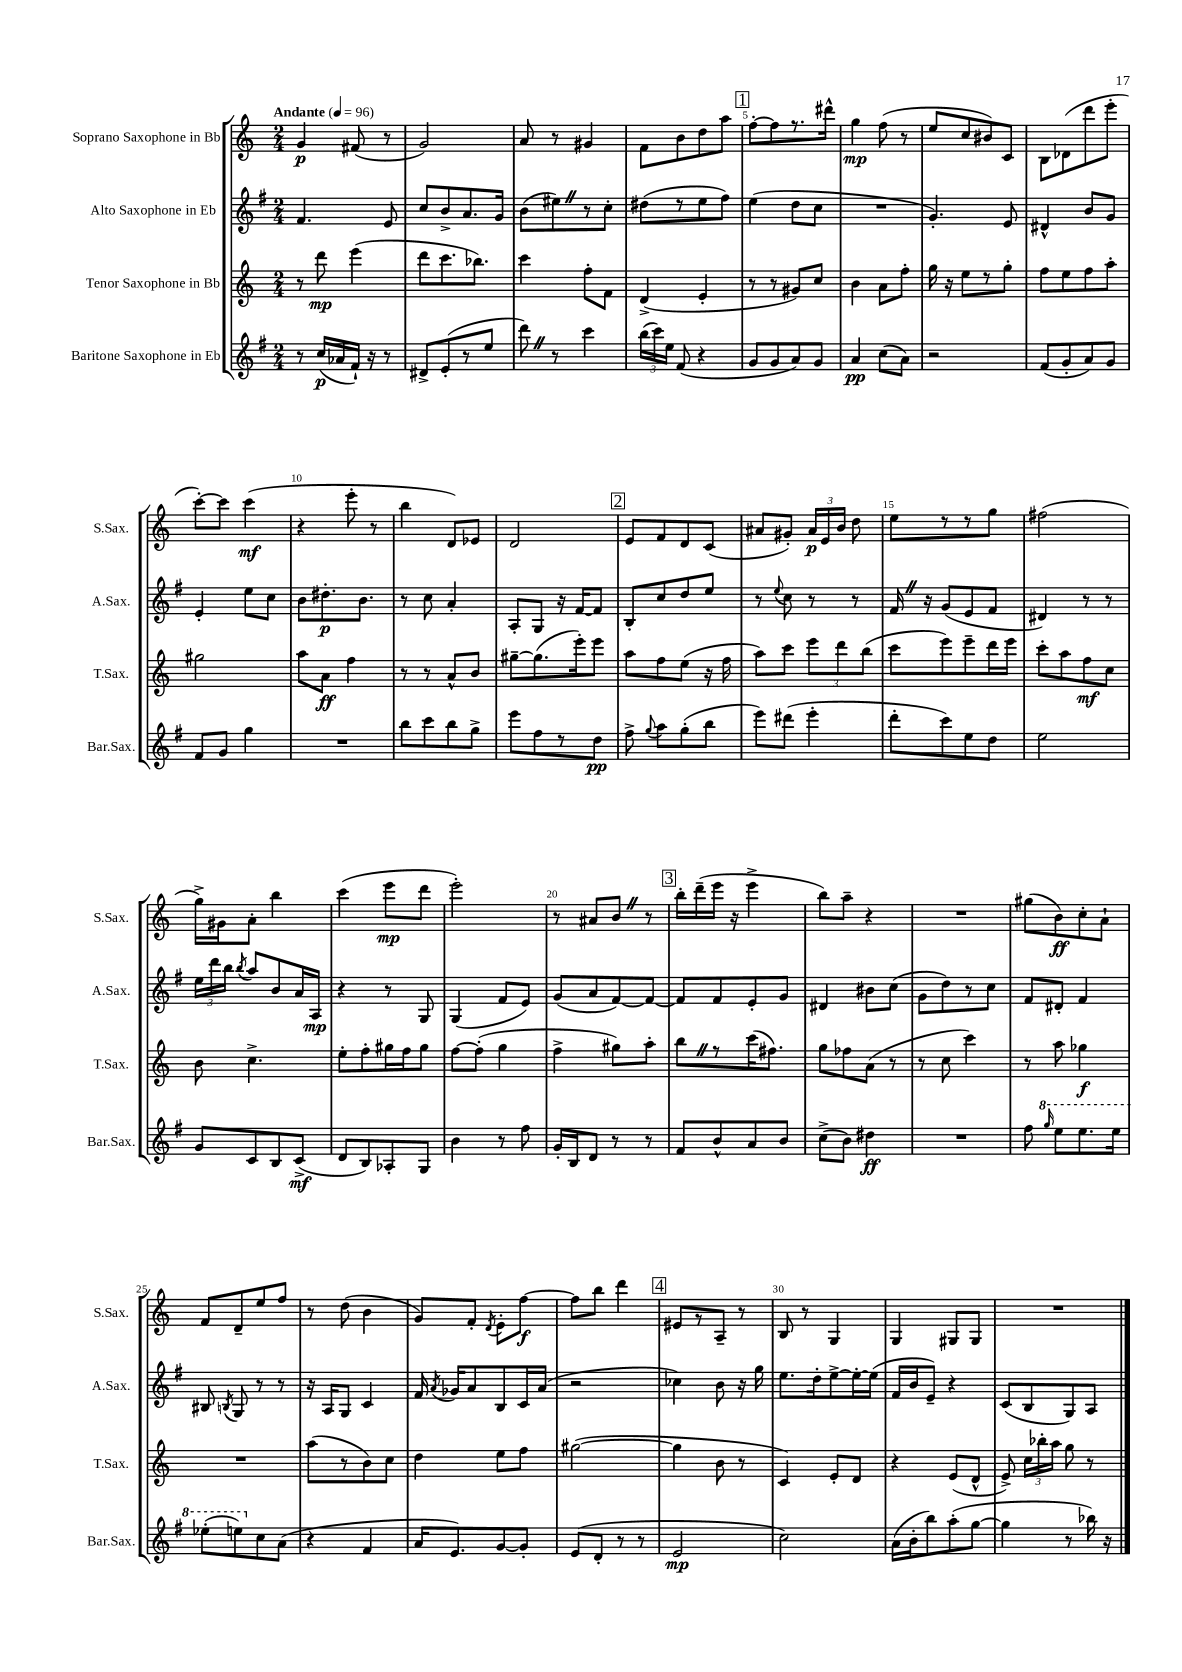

**kern	**kern	**kern	**kern
*staff4	*staff3	*staff2	*staff1
*clefG2	*clefG2	*clefG2	*clefG2
*k[f#]	*k[]	*k[f#]	*k[]
*M2/4	*M2/4	*M2/4	*M2/4
*MM96	*MM96	*MM96	*MM96
8r	8r	4.f#	4g
(16cc	8ddd	.	.
16a-	.	.	.
16f#`)	(4eee	.	(8f#
16r	.	.	.
8r	.	8e	8r
=	=	=	=
8d#^	8ddd	8cc	2g)
(8e'	8.ccc	8b^	.
8r	.	8.a	.
.	8.bb-)	.	.
8ee	.	.	.
.	.	16g	.
=	=	=	=
8ddd)	4ccc	(8b	8a
8r	.	8ee#)	8r
4ccc	8ff'	8r	4g#
.	8f	8cc'	.
=	=	=	=
(24bb	(4d^	(8dd#	8f
24ccc)	.	.	.
24ee	.	.	.
(8f#	.	8r	8b
4r	4e'	8ee	8dd
.	.	8ff#)	8aa
=	=	=	=
8g	8r	(4ee	[8ff'
8g	8r	.	8ff]
8a)	8g#)	8dd	8.r
8g	8cc	8cc	.
.	.	.	16ddd#^^
=	=	=	=
4a	4b	2r	4gg
(8cc	8a	.	(8ff
8a)	8ff'	.	8r
=	=	=	=
2r	16gg	4.g')	8ee
.	16r	.	.
.	8ee	.	8cc
.	8r	.	8b#)
.	8gg'	8e	8c
=	=	=	=
(8f#	8ff	4d#^^	8B
8g'	8ee	.	(8d-
8a)	8ff	8b	8ddd
8g	8aa'	8g	8eee'
=	=	=	=
8f#	2gg#	4e'	[8ccc')
8g	.	.	8ccc]
4gg	.	8ee	(4ccc
.	.	8cc	.
=	=	=	=
2r	8aa	8b	4r
.	8a	8.dd#'	.
.	4ff	.	8eee'
.	.	8.b	.
.	.	.	8r
=	=	=	=
8bb	8r	8r	4bb
8ccc	8r	8cc	.
8bb	8a^^	4a'	8d)
8gg^	8b	.	8e-
=	=	=	=
8eee	[8gg#~	8A'	2d
8ff#	(8.gg#]	8G	.
8r	.	16r	.
.	16eee')	[16f#	.
8dd	8eee	8f#]	.
=	=	=	=
8ff#^	8aa	8B'	8e
8qqgg	.	.	.
8aa	8ff	8cc	8f
(8gg'	(8ee	8dd	8d
8bb	16r	8ee	(8c
.	16ff	.	.
=	=	=	=
8eee)	8aa)	8r	8a#
.	.	8qqee	.
(8ddd#	8ccc	8cc	8g#')
4eee'	12eee	8r	24a#
.	.	.	24e
.	12ddd	.	24b
.	.	8r	8dd
.	(12bb	.	.
=	=	=	=
8ddd'	8ccc	16f#	8ee
.	.	16r	.
8ccc)	8eee)	(8g	8r
8ee	8eee~	8e	8r
8dd	16ddd	8f#	8gg
.	16eee	.	.
=	=	=	=
2ee	8ccc'	4d#)	(2ff#
.	8aa	.	.
.	8ff	8r	.
.	8cc	8r	.
=	=	=	=
8g	8b	24ee	16gg^)
.	.	24ddd	.
.	.	.	16g#
.	.	24bb	.
.	.	8qbb	.
8c	4.cc^	8aa	8a'
8B	.	8b	4bb
(8c^	.	16a	.
.	.	16A	.
=	=	=	=
8d	8ee'	4r	(4ccc
8B)	8ff'	.	.
8A-'	16gg#	8r	8eee
.	16ff	.	.
8G	8gg#	8G	8ddd
=	=	=	=
4b	[8ff	(4G	2eee')
.	(8ff']	.	.
8r	4gg	8f#	.
8ff#	.	8e)	.
=	=	=	=
16g'	4ff^	(8g	8r
16B	.	.	.
8d	.	8a	8a#
8r	8gg#)	[8f#)	8b
8r	8aa'	8f#_	8r
=	=	=	=
8f#	8bb	8f#]	16bb'
.	.	.	(16ddd~
8b^^	8r	8f#	16eee
.	.	.	16r
8a	(16ccc	8e'	4eee^
.	8.ff#)	.	.
8b	.	8g	.
=	=	=	=
(8cc^	8gg	4d#	8bb)
8b)	8ff-	.	8aa~
4dd#	(8a	8b#	4r
.	8r	(8cc	.
=	=	=	=
2r	8r	8g	2r
.	8cc	8dd)	.
.	4ccc)	8r	.
.	.	8cc	.
=	=	=	=
8ff#	8r	8f#	(8gg#
16qqggg	.	.	.
8eee	8aa	8d#'	8b)
8.eee	4gg-	4f#	8cc'
.	.	.	8a`
16eee	.	.	.
=	=	=	=
(8eee-'	2r	8B#	8f
.	.	8qB	.
8eee)	.	8G	8d~
8cc	.	8r	8ee
(8a	.	8r	8ff
=	=	=	=
4r	(8aa	16r	8r
.	.	16A	.
.	8r	8G	(8dd
4f#	8b)	4c	4b
.	8cc	.	.
=	=	=	=
16a	4dd	16f#	8g)
.	.	8qa	.
8.e)	.	16g-	.
.	.	8a	8f'
.	.	.	8qd
[8g	8ee	8B	8e'
8g']	8ff	16c	[8ff
.	.	(16a	.
=	=	=	=
(8e	([2gg#	2r	8ff]
8d'	.	.	8bb
8r	.	.	4ddd
8r	.	.	.
=	=	=	=
2e	4gg#]	4cc-)	8e#
.	.	.	8r
.	8b	8b	8A~
.	8r	16r	8r
.	.	16gg	.
=	=	=	=
2cc)	4c)	8.ee	8B
.	.	.	8r
.	.	16dd'	.
.	8e'	[8ee^	4G
.	8d	16ee'_	.
.	.	(16ee]	.
=	=	=	=
(16a	4r	16f#	4G
16b'	.	16b	.
8bb)	.	8e~)	.
(8aa'	(8e	4r	8G#
[8gg	8d^^	.	8G#
=	=	=	=
4gg]	8e^)	(8c	2r
.	24cc	8B	.
.	24bb-'	.	.
.	24aa	.	.
8r	8gg	8G)	.
16bb-)	8r	8A	.
16r	.	.	.
==	==	==	==
*-	*-	*-	*-
